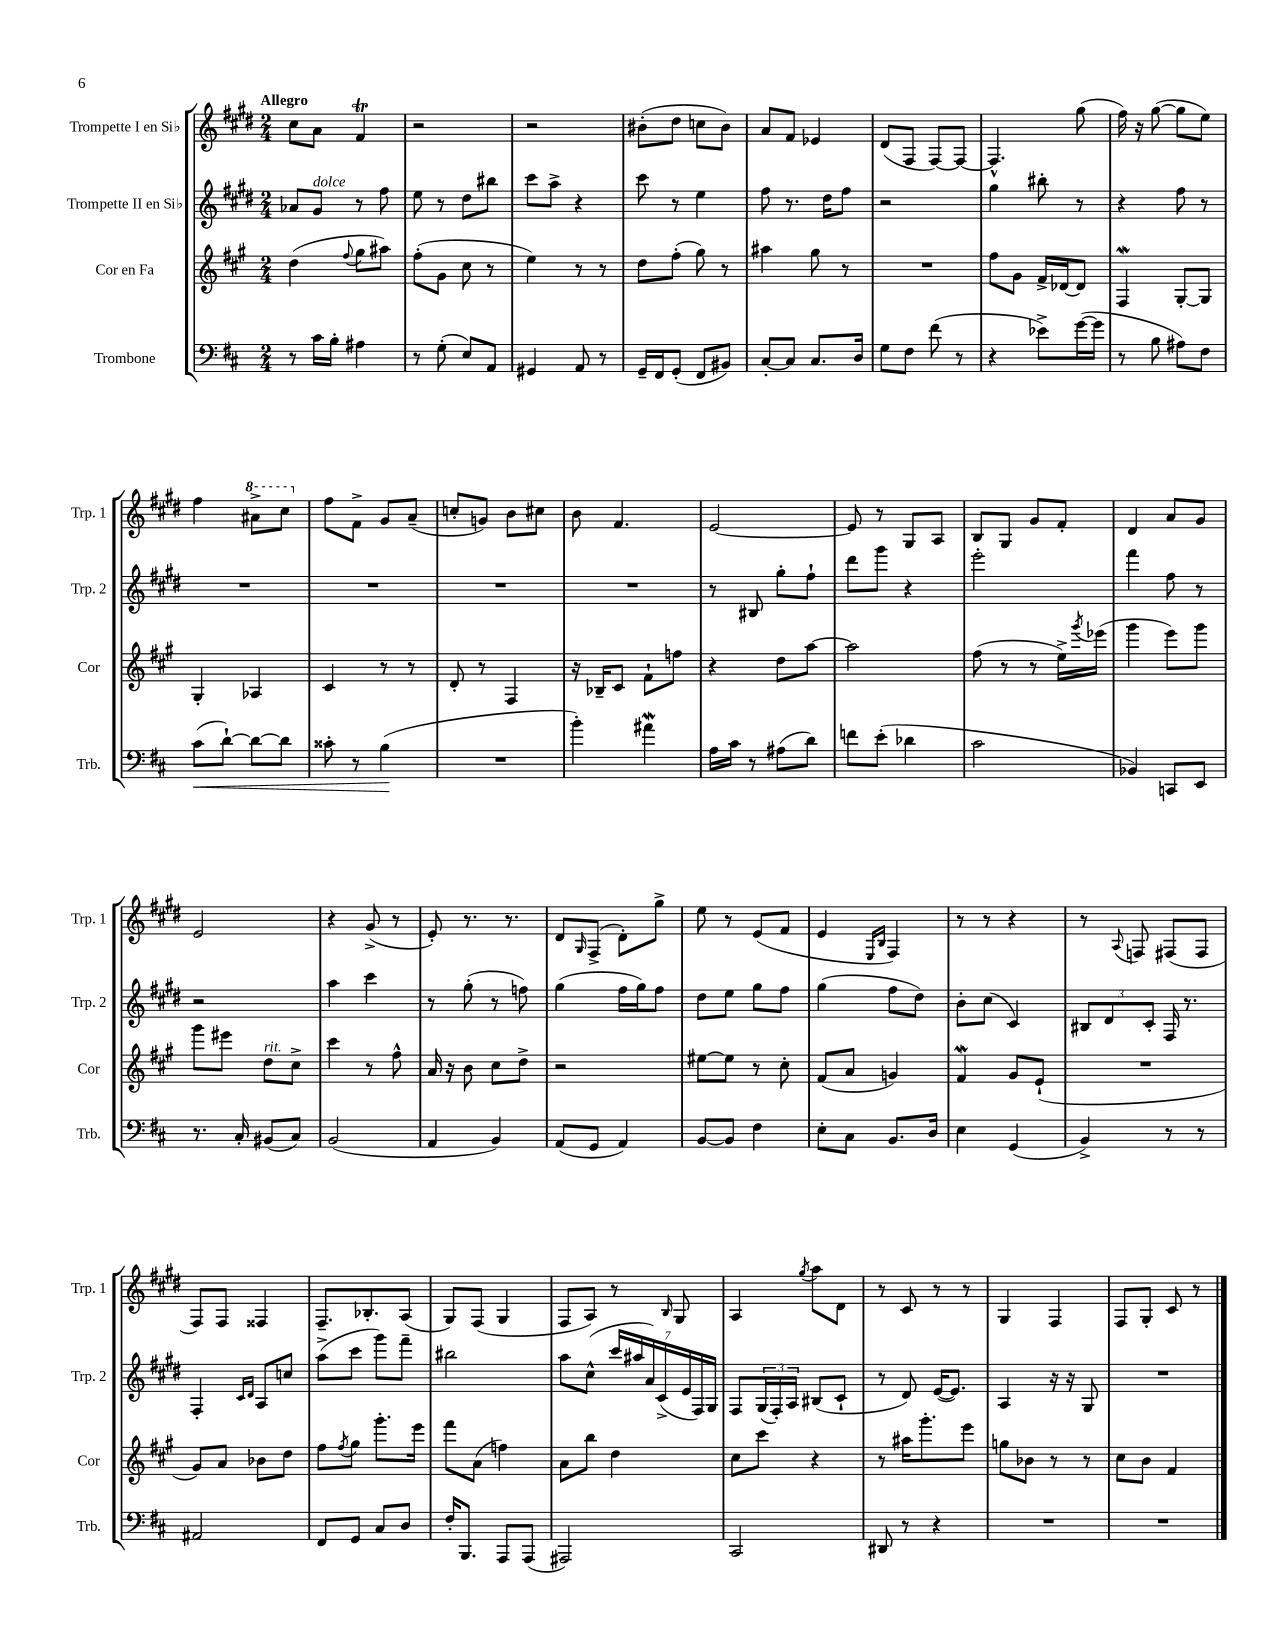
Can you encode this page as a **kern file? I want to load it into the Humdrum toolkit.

**kern	**kern	**kern	**kern
*staff4	*staff3	*staff2	*staff1
*clefF4	*clefG2	*clefG2	*clefG2
*k[f#c#]	*k[f#c#g#]	*k[f#c#g#d#]	*k[f#c#g#d#]
*M2/4	*M2/4	*M2/4	*M2/4
8r	(4dd	8a-	8cc#
16c#	.	8g#	8a
16B'	.	.	.
.	8qqff#	.	.
4A#	8gg#	8r	4f#
.	8aa#)	8ff#	.
=	=	=	=
8r	(8ff#'	8ee	2r
(8G'	8g#	8r	.
8E)	8cc#	8dd#	.
8AA	8r	8bb#	.
=	=	=	=
4GG#	4ee)	8ccc#	2r
.	.	8aa^	.
8AA	8r	4r	.
8r	8r	.	.
=	=	=	=
16GG~	8dd	8ccc#	(8b#'
16FF#	.	.	.
(8GG'	(8ff#'	8r	8dd#
8FF#	8gg#)	4ee	8cc
8BB#)	8r	.	8b#)
=	=	=	=
[8C#'	4aa#	8ff#	8a
8C#]	.	8.r	8f#
8.C#	8gg#	.	4e-
.	.	16dd#	.
.	8r	8ff#	.
16D	.	.	.
=	=	=	=
8G	2r	2r	(8d#
8F#	.	.	8F#
(8f#	.	.	[8F#)
8r	.	.	8F#_
=	=	=	=
4r	8ff#	4gg#	4.F#^^]
.	8g#	.	.
8e-^)	16f#^	8bb#'	.
.	[16d-	.	.
([16g	8d-]	8r	(8gg#
16g]	.	.	.
=	=	=	=
8r	4F#	4r	16ff#)
.	.	.	16r
8B	.	.	([8gg#
8A#)	[8G#'	8ff#	8gg#]
8F#	8G#]	8r	8ee)
=	=	=	=
(8c#	4G#'	2r	4ff#
[8d`)	.	.	.
8d_	4A-	.	8aa#^
8d]	.	.	8ccc#
=	=	=	=
8c##'	4c#	2r	8ff#
8r	.	.	8f#^
(4B	8r	.	8g#
.	8r	.	(8a~
=	=	=	=
2r	8d'	2r	8cc'
.	8r	.	8g)
.	4F#	.	8b
.	.	.	8cc#
=	=	=	=
4b')	16r	2r	8b
.	16B-~	.	.
.	8c#	.	4.f#
4a#	8f#`	.	.
.	8ff	.	.
=	=	=	=
16A	4r	8r	[2e
16c#	.	.	.
8r	.	8B#	.
(8A#	8dd	8gg#'	.
8d)	[8aa	8ff#`	.
=	=	=	=
8f	2aa]	8ddd#	8e]
(8e'	.	8ggg#	8r
4d-	.	4r	8G#
.	.	.	8A
=	=	=	=
2c#	(8ff#	2eee'	8B
.	8r	.	8G#
.	8r	.	8g#
.	16ee^)	.	8f#'
.	8qggg#	.	.
.	(16eee-	.	.
=	=	=	=
4BB-)	4ggg#	4fff#	4d#
8CC	8eee)	8ff#	8a
8EE	8ggg#	8r	8g#
=	=	=	=
8.r	8ggg#	2r	2e
.	8eee#	.	.
16C#'	.	.	.
(8BB#	8dd	.	.
8C#)	8cc#^	.	.
=	=	=	=
(2BB	4ccc#	4aa	4r
.	8r	4ccc#	(8g#^
.	8ff#^^	.	8r
=	=	=	=
4AA	16a	8r	8e')
.	16r	.	.
.	8b	(8gg#'	8.r
4BB)	8cc#	8r	.
.	.	.	8.r
.	8dd^	8ff)	.
=	=	=	=
(8AA	2r	(4gg#	8d#
.	.	.	16qqG#
8GG	.	.	(8F#^
4AA)	.	16ff#	8d#')
.	.	16gg#)	.
.	.	8ff#	8gg#^
=	=	=	=
[8BB	[8ee#	8dd#	8ee
8BB]	8ee#]	8ee	8r
4F#	8r	8gg#	(8e
.	8cc#'	8ff#	8f#
=	=	=	=
8E'	(8f#	(4gg#	4e
8C#	8a	.	.
.	.	.	16qqE
.	.	.	16qqB
8.BB	4g)	8ff#	4F#)
.	.	8dd#)	.
16D	.	.	.
=	=	=	=
4E	4f#	8b'	8r
.	.	(8cc#	8r
(4GG	8g#	4c#)	4r
.	(8e`	.	.
=	=	=	=
4BB^)	2r	12B#	8r
.	.	12d#	.
.	.	.	8qqA
.	.	.	8F
.	.	12c#'	.
8r	.	16F#	(8F#
.	.	8.r	.
8r	.	.	8F#
=	=	=	=
2AA#	8g#)	4F#'	8F#)
.	8a	.	8F#
.	.	16qqc#	.
.	.	16qqd#	.
.	8b-	8A	4F##
.	8dd	8cc	.
=	=	=	=
8FF#	8ff#	(8aa^	8.F#~
.	8qff#	.	.
8GG	8gg#	8ccc#	.
.	.	.	8.B-'
8C#	8.ggg#'	8ggg#)	.
8D	.	8fff#~	(8A
.	16eee	.	.
=	=	=	=
16F#'	8fff#	2bb#	8G#)
8.BBB	.	.	.
.	(8a	.	(8F#
8AAA	4ff)	.	4G#
(8AAA	.	.	.
=	=	=	=
2AAA#)	8a	8aa	8F#
.	8bb	(8cc#^^	8A)
.	4dd	28ccc#	8r
.	.	28aa#	.
.	.	28a)	.
.	.	(28c#^	.
.	.	.	16qqB
.	.	.	8G#
.	.	28e	.
.	.	28F#)	.
.	.	28G#	.
=	=	=	=
2CC#	8cc#	8F#	4A
.	8ccc#	(24G#	.
.	.	24F#')	.
.	.	24A	.
.	.	.	8qgg#
.	4r	(8B#	8aa
.	.	8c#`	8d#
=	=	=	=
8DD#	8r	8r	8r
8r	16aa#	8d#)	8c#
.	8.ggg#'	.	.
4r	.	([16e	8r
.	.	8.e])	.
.	8eee	.	8r
=	=	=	=
2r	8gg	4A	4G#
.	8b-	.	.
.	8r	16r	4F#
.	.	16r	.
.	8r	8G#	.
=	=	=	=
2r	8cc#	2r	8F#
.	8b	.	8G#'
.	4f#	.	8c#
.	.	.	8r
==	==	==	==
*-	*-	*-	*-
